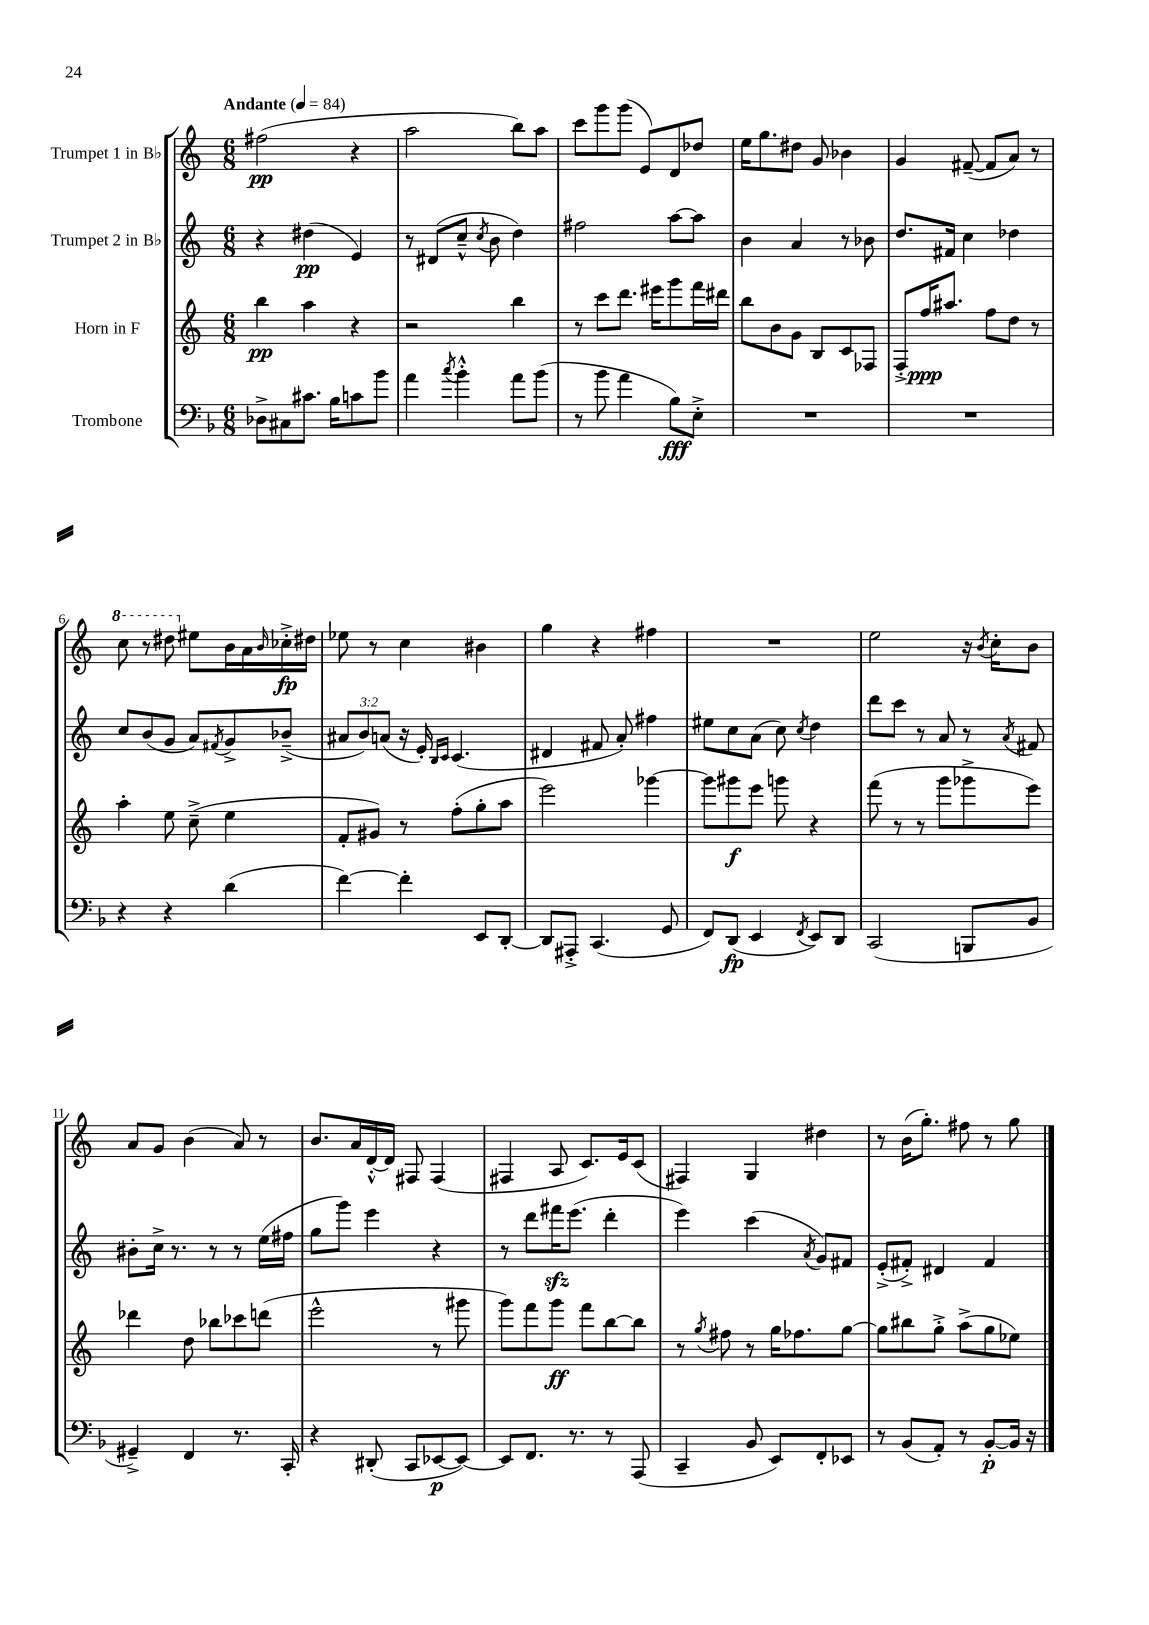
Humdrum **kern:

**kern	**dynam	**kern	**dynam	**kern	**dynam	**kern	**dynam
*part4	*part4	*part3	*part3	*part2	*part2	*part1	*part1
*staff4	*staff4	*staff3	*staff3	*staff2	*staff2	*staff1	*staff1
*I"Trombone	*	*I"Horn in F	*	*I"Trumpet 2 in B♭	*	*I"Trumpet 1 in B♭	*
*clefF4	*	*clefG2	*	*clefG2	*	*clefG2	*
*k[b-]	*	*k[]	*	*k[]	*	*k[]	*
*M6/8	*	*M6/8	*	*M6/8	*	*M6/8	*
*MM84	*	*MM84	*	*MM84	*	*MM84	*
=1	=1	=1	=1	=1	=1	=1	=1
!	!	!	!	!	!	!LO:TX:a:B:t=Andante	!
8D-X^\L	.	4bb\	pp	4r	.	(2ff#X\	pp
8C#X\	.	.	.	.	.	.	.
8.c#X\J	.	4aa\	.	(4dd#X\	pp	.	.
16B-\KL	.	.	.	.	.	.	.
8cn\	.	4r	.	4e/)	.	4r	.
8b-\J	.	.	.	.	.	.	.
=2	=2	=2	=2	=2	=2	=2	=2
4a\	.	2r	.	8r	.	2aa\	.
.	.	.	.	(8d#X/L	.	.	.
8qcc/	.	.	.	.	.	.	.
4b-'^^\	.	.	.	8cc~^^/J	.	.	.
.	.	.	.	8qcc/	.	.	.
.	.	.	.	8b\	.	.	.
8a\L	.	4bb\	.	4dd\)	.	8bb\L)	.
(8b-\J	.	.	.	.	.	8aa\J	.
=3	=3	=3	=3	=3	=3	=3	=3
8r	.	8r	.	2ff#X\	.	8ccc\L	.
8b-\	.	8ccc\L	.	.	.	8ggg\	.
4a\	.	8.ddd\J	.	.	.	(8ggg\J	.
.	.	.	.	.	.	8e/L)	.
.	.	16eee#X\KL	.	.	.	.	.
8B-\L)	fff	8ggg\	.	[8aa\L	.	8d/	.
8E'^\J	.	16fff\L	.	8aa\J]	.	8dd-X/J	.
.	.	16ddd#X\JJ	.	.	.	.	.
=4	=4	=4	=4	=4	=4	=4	=4
2.r	.	8bb\L	.	4b\	.	16ee\KL	.
.	.	.	.	.	.	8.gg\	.
.	.	8b\	.	.	.	.	.
.	.	8g\J	.	4a/	.	8dd#X\J	.
.	.	8B/L	.	.	.	8g/	.
.	.	8c/	.	8r	.	4b-X\	.
.	.	8F-X/J	.	8b-X\	.	.	.
=5	=5	=5	=5	=5	=5	=5	=5
2.r	.	8F'^/L	.	8.dd/L	.	4g/	.
.	.	16ff/K	ppp	.	.	.	.
.	.	8.aa#X/J	.	16f#X/Jk	.	.	.
.	.	.	.	4cc\	.	([8f#X~/	.
.	.	8ff\L	.	.	.	8f#/L]	.
.	.	8dd\J	.	4dd-X\	.	8a/J)	.
.	.	8r	.	.	.	8r	.
!!LO:LB:g=z
=6	=6	=6	=6	=6	=6	=6	=6
*	*	*	*	*	*	*8va	*
4r	.	4aa'\	.	8cc/L	.	8ccc\	.
.	.	.	.	(8b/	.	8r	.
4r	.	8ee\	.	8g/J	.	8ddd#X\	.
*	*	*	*	*	*	*X8va	*
.	.	(8cc~^\	.	8a/L)	.	8ee#X\L	.
.	.	.	.	8qf#X/	.	.	.
(4d\	.	4ee\	.	8g^/	.	16b\L	.
.	.	.	.	.	.	16a\	.
.	.	.	.	.	.	16qqb/	.
.	.	.	.	(8b-X~^/J	.	16cc-X'^\	fp
.	.	.	.	.	.	16dd#X\JJ	.
=7	=7	=7	=7	=7	=7	=7	=7
[4f\)	.	8f'/L	.	12a#X/L	.	8ee-X\	.
.	.	.	.	12b/)	.	.	.
.	.	8g#X/J)	.	.	.	8r	.
.	.	.	.	(12an/J	.	.	.
4f'\]	.	8r	.	16r	.	4cc\	.
.	.	.	.	16e'/)	.	.	.
.	.	.	.	16qqB/LL	.	.	.
.	.	.	.	16qqc/JJ	.	.	.
.	.	(8ff'\L	.	(4.c/	.	.	.
8EE/L	.	8gg'\	.	.	.	4b#X\	.
[8DD'/J	.	8aa\J	.	.	.	.	.
=8	=8	=8	=8	=8	=8	=8	=8
8DD/L]	.	2eee\)	.	4d#X/	.	4gg\	.
8AAA#X'^/J	.	.	.	.	.	.	.
(4.CC/	.	.	.	8f#X/	.	4r	.
.	.	.	.	8a'/)	.	.	.
.	.	[4ggg-X\	.	4ff#X\	.	4ff#X\	.
8GG/	.	.	.	.	.	.	.
=9	=9	=9	=9	=9	=9	=9	=9
8FF/L)	.	8ggg-\L]	.	8ee#X\L	.	2.r	.
(8DD/J	fp	8ggg#X\	f	8cc\	.	.	.
4EE/	.	8eee\J	.	(8a\J	.	.	.
.	.	8gggn\	.	8cc\)	.	.	.
8qFF/	.	.	.	8qcc/	.	.	.
8EE/L)	.	4r	.	4dd\	.	.	.
8DD/J	.	.	.	.	.	.	.
=10	=10	=10	=10	=10	=10	=10	=10
(2CC/	.	(8fff\	.	8ddd\L	.	2ee\	.
.	.	8r	.	8ccc\J	.	.	.
.	.	8r	.	8r	.	.	.
.	.	8ggg\L	.	8a/	.	.	.
8BBBn/L	.	8ggg-X^\	.	8r	.	16r	.
.	.	.	.	.	.	8qb/	.
.	.	.	.	.	.	16cc'\KL	.
.	.	.	.	8qa/	.	.	.
8BB-/J	.	8eee\J)	.	8f#X/	.	8b\J	.
!!LO:LB:g=z
=11	=11	=11	=11	=11	=11	=11	=11
4GG#X~^/)	.	4ddd-X\	.	8b#X'\L	.	8a/L	.
.	.	.	.	16cc^\Jk	.	8g/J	.
.	.	.	.	8.r	.	.	.
4FF/	.	8dd\	.	.	.	(4b\	.
.	.	8bb-X\L	.	8r	.	.	.
8.r	.	8ccc-X\	.	8r	.	8a/)	.
.	.	(8dddn\J	.	(16ee\LL	.	8r	.
16CC'/	.	.	.	16ff#X\JJ	.	.	.
=12	=12	=12	=12	=12	=12	=12	=12
4r	.	2eee^^\	.	8gg\L	.	8.b/L	.
.	.	.	.	8ggg\J)	.	.	.
.	.	.	.	.	.	16a/L	.
(8DD#X'/	.	.	.	4eee\	.	[16d'^^/	.
.	.	.	.	.	.	16d/JJ]	.
8CC/L	.	.	.	.	.	8F#X/	.
[8EE-X/	p	8r	.	4r	.	(4F#/	.
8EE-/J_)	.	8ggg#X\	.	.	.	.	.
=13	=13	=13	=13	=13	=13	=13	=13
8EE-/L]	.	8ggg\L)	.	8r	.	4F#X/	.
8.FF/J	.	8fff\	.	8ddd\L	.	.	.
.	.	8ggg\J	ff	16fff#Xzz\K	.	8A/	.
8.r	.	.	.	(8.eee\J	.	.	.
.	.	8fff\L	.	.	.	8.c/L)	.
8r	.	[8bb\	.	4ddd'\	.	.	.
.	.	.	.	.	.	16e/k	.
(8AAA/	.	8bb\J]	.	.	.	(8c/J	.
=14	=14	=14	=14	=14	=14	=14	=14
4CC~/	.	8r	.	4eee\)	.	4F#X/)	.
.	.	8qgg/	.	.	.	.	.
.	.	8ff#X\	.	.	.	.	.
8BB-/	.	8r	.	(4ccc\	.	4G/	.
8EE/L)	.	16gg\KL	.	.	.	.	.
.	.	8.ff-X\	.	.	.	.	.
.	.	.	.	8qa/	.	.	.
8FF'/	.	.	.	8g/L)	.	4dd#X\	.
8EE-X/J	.	[8gg\J	.	8f#X/J	.	.	.
=15	=15	=15	=15	=15	=15	=15	=15
8r	.	8gg\L]	.	(8e'^/L	.	8r	.
(8BB-/L	.	8bb#X\	.	8f#X'^/J)	.	(16b\KL	.
.	.	.	.	.	.	8.gg'\J)	.
8AA'/J)	.	8gg'^\J	.	4d#X/	.	.	.
8r	.	(8aa^\L	.	.	.	8ff#X\	.
[8BB-'/L	p	8gg\	.	4f#/	.	8r	.
16BB-/Jk]	.	8ee-X\J)	.	.	.	8gg\	.
16r	.	.	.	.	.	.	.
==	==	==	==	==	==	==	==
*-	*-	*-	*-	*-	*-	*-	*-
